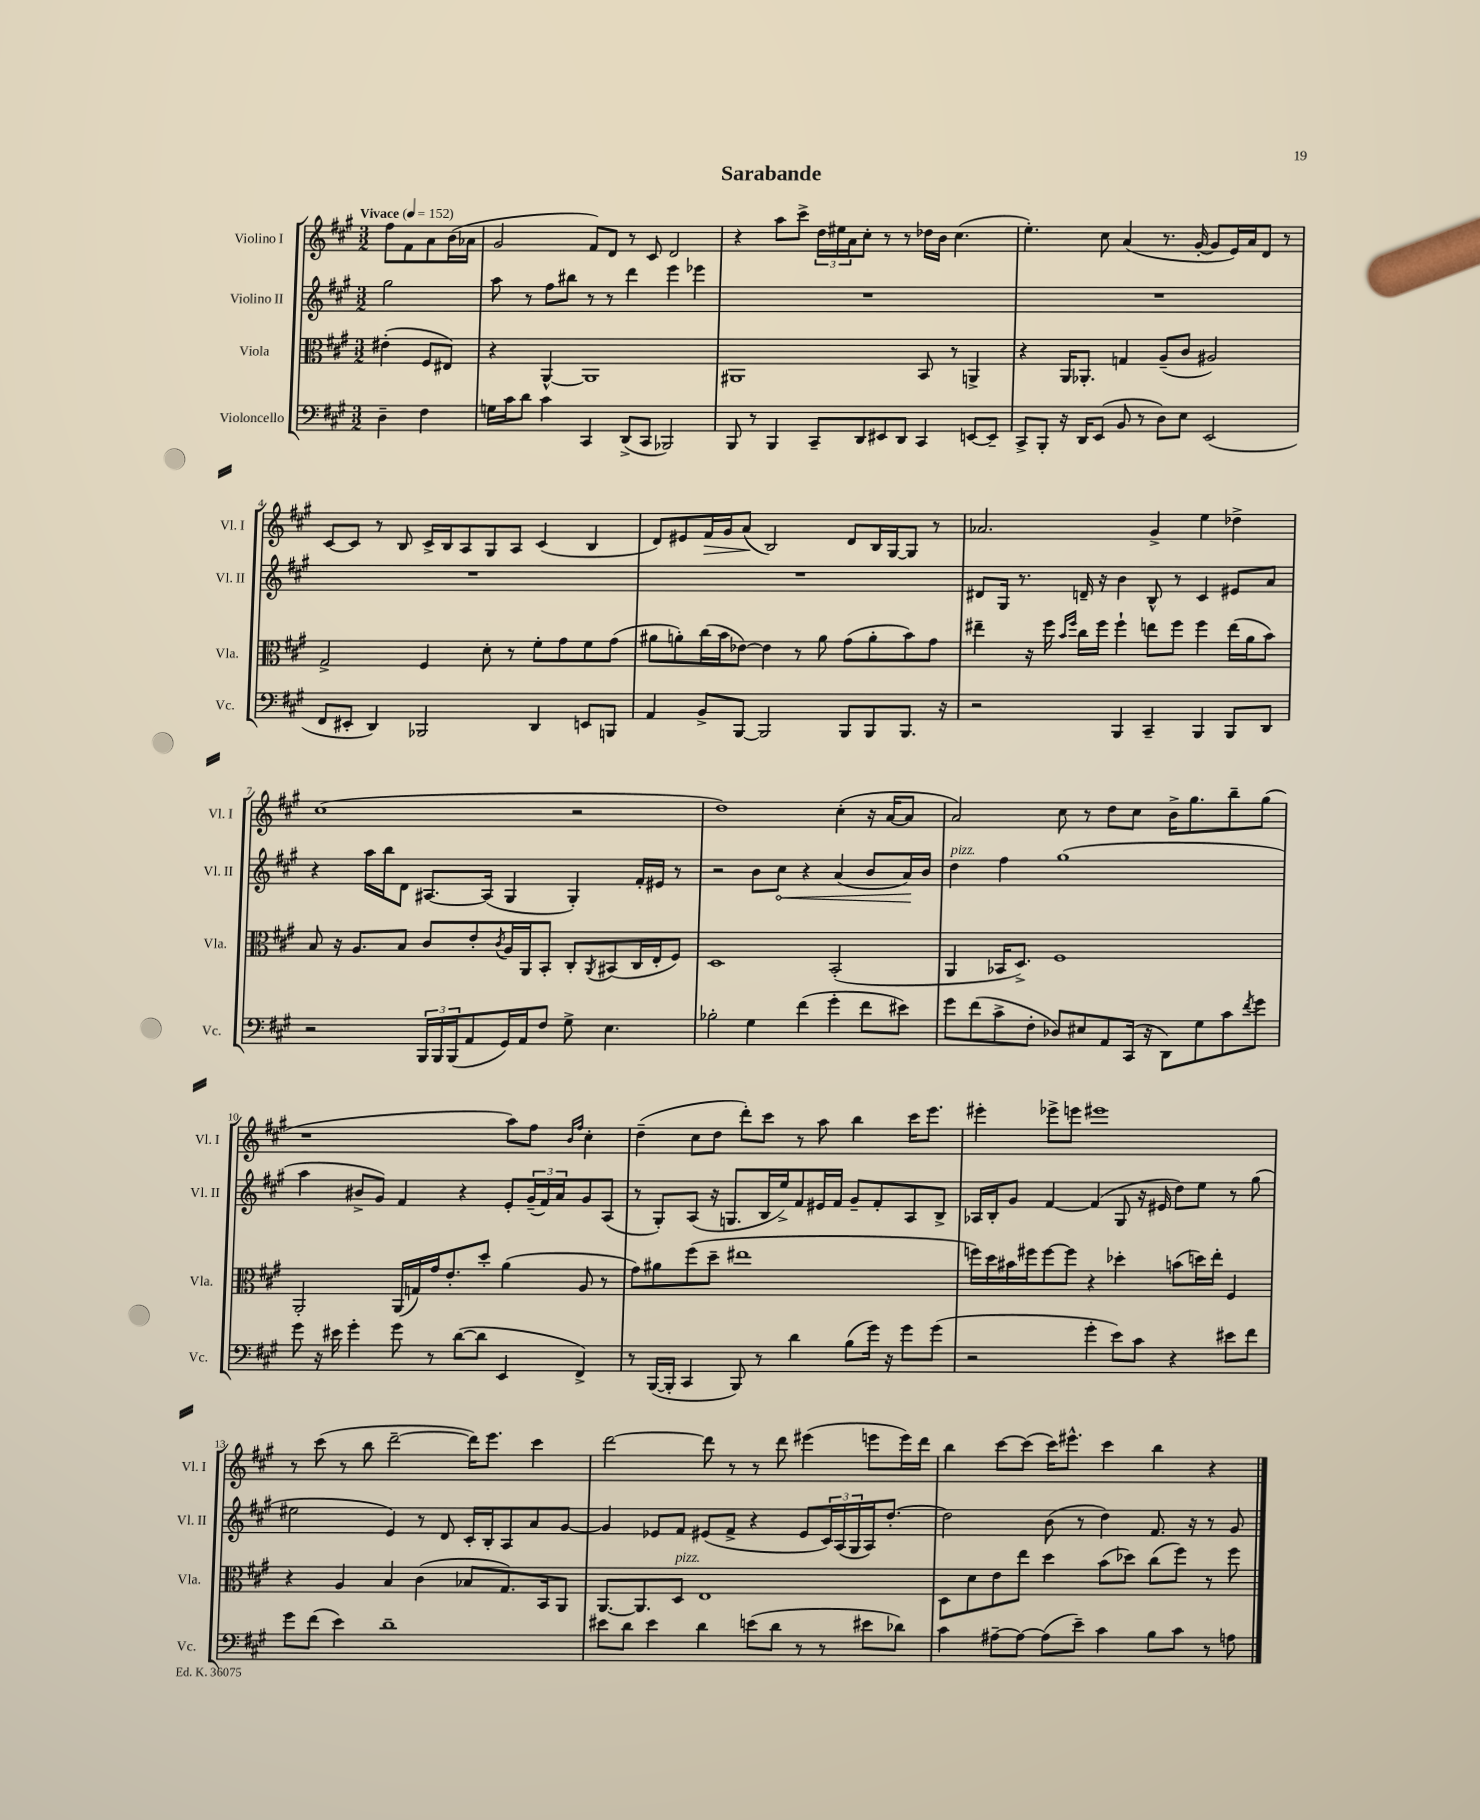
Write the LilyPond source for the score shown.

\header { title = "Sarabande" }
<<
\new StaffGroup <<
\new Staff = "s0" \with { instrumentName = "Violino I" shortInstrumentName = "Vl. I" } {
    \clef treble \key a \major \numericTimeSignature \time 3/2 \partial 2 \tempo "Vivace" 4 = 152
    fis''8 fis'8 a'8 b'16( aes'16 |
    gis'2 fis'8) d'8 r8 cis'8 d'2 |
    r4 a''8 cis'''8-> \tuplet 3/2 { d''16 eis''16 a'16 } cis''8-. r8 r8 des''16 b'16 cis''4.( |
    e''4.-.) cis''8 a'4( r8. gis'16~-. gis'8 e'16) a'16 d'8 r8 |
    cis'8~ cis'8 r8 b8 cis'16-> b16 a8 gis8 a8 cis'4( b4 |
    d'8) eis'8 fis'16\> gis'16 a'8\!( b2) d'8 b16 gis16~ gis8 r8 |
    aes'2. gis'4-> e''4 des''4-> |
    cis''1( r2 |
    d''1) cis''4-.( r16 a'16~ a'8 |
    a'2) cis''8 r8 d''8 cis''8 b'16-> gis''8. b''8-- gis''8( |
    r1 a''8) fis''8 \grace { b'16 fis''16 } cis''4-. |
    d''4--( cis''8 d''8 d'''8-.) cis'''8 r8 a''8 b''4 cis'''16 e'''8. |
    eis'''4-. ees'''8-> e'''8 eis'''1 |
    r8 cis'''8( r8 b''8 d'''2~-- d'''16) e'''8. cis'''4 |
    d'''2~ d'''8 r8 r8 d'''8 eis'''4( e'''8 e'''16) d'''16 |
    b''4 cis'''8~ cis'''8( cis'''16) eis'''8.-^ cis'''4 b''4 r4 \bar "|." |
}
\new Staff = "s1" \with { instrumentName = "Violino II" shortInstrumentName = "Vl. II" } {
    \clef treble \key a \major \numericTimeSignature \time 3/2 \partial 2
    gis''2 |
    a''8 r8 fis''8 bis''8 r8 r8 d'''4 e'''4 ees'''4 |
    R1. |
    R1. |
    R1. |
    R1. |
    dis'8 gis16 r8. d'16-- r16 b'4 b8-^ r8 cis'4 eis'8 a'8 |
    r4 a''16 b''16 d'8 ais8.~ ais16( gis4 gis4-.) fis'16-. eis'16 r8 |
    r2 b'8 \once \override Hairpin.circled-tip = ##t cis''8\< r4 a'4( b'8 a'16\!) b'16 |
    d''4^\markup { \italic "pizz." } fis''4 gis''1( |
    a''4 bis'8-> gis'8) fis'4 r4 e'8-. \tuplet 3/2 { gis'16--( fis'16) a'16 } gis'8 a8( |
    r8 gis8-.) a8( r16 g8. b16 e''16->) fis'8 eis'16 fis'16 gis'8-- fis'8-. a8 b8-> |
    aes16 b16-. gis'8 fis'4~ fis'4( gis8 r16 eis'16 d''8) e''8 r8 gis''8( |
    eis''2 e'4) r8 d'8 cis'16-. b16-. a8 a'8 gis'8~ |
    gis'4 ees'8 fis'8 eis'8( fis'8-> r4 eis'8 \tuplet 3/2 { cis'16) a16( gis16 } a16) d''8.~-. |
    d''2 b'8( r8 d''4) fis'8. r16 r8 gis'8 \bar "|." |
}
\new Staff = "s2" \with { instrumentName = "Viola" shortInstrumentName = "Vla." } {
    \clef alto \key a \major \numericTimeSignature \time 3/2 \partial 2
    eis'4-.( fis8 eis8) |
    r4 a,4~-^ a,1 |
    ais,1 b,8 r8 a,4-> |
    r4 a,16 aes,8.-. g4 a8--( cis'8 ais2) |
    gis2-> fis4 d'8-. r8 fis'8-. gis'8 fis'8 gis'8( |
    ais'8 a'8-.) cis''16( b'16 ees'8~) ees'4 r8 a'8 gis'8( a'8-. b'8) gis'8 |
    eis''4-- r16 fis''16 \grace { b'16 fis''16 } cis''16 fis''16 fis''4-! e''8 fis''8 fis''4 e''16( a'16 b'8) |
    b8 r16 a8. b8 cis'8 e'8-. \acciaccatura { cis'8 } a16 a,16 b,8-. cis8-. \acciaccatura { a,8 } bis,8( cis16 e16-. fis8) |
    d1 b,2-.( |
    a,4 bes,16 d8.->) fis1 |
    a,2-. a,16( g16) gis'16 e'8.-. d''8-. a'4( a8 r8 |
    gis'8) ais'8 fis''8( d''8-- eis''1 |
    f''16) d''16 bis'16 fis''16 fis''8~ fis''8 r4 des''4-. b'8( d''16) e''16-. fis4 |
    r4 a4 b4 cis'4( bes8 gis8.) b,16 a,8 |
    a,8.~ a,8. d8^\markup { \italic "pizz." } e1 |
    d8 d'8 e'8 e''8 d''4 b'8( des''8) cis''8( fis''8) r8 fis''8 \bar "|." |
}
\new Staff = "s3" \with { instrumentName = "Violoncello" shortInstrumentName = "Vc." } {
    \clef bass \key a \major \numericTimeSignature \time 3/2 \partial 2
    d4-- fis4 |
    g16 cis'16 d'8 cis'4 cis,4 d,8->( cis,8 bes,,2) |
    b,,8 r8 b,,4 cis,8-- d,8 eis,8 d,8 cis,4 e,8~ e,8-- |
    cis,8-> b,,8-. r16 d,16 e,8( b,8 r8 d8) e8 e,2( |
    fis,8 eis,8-. d,4) bes,,2 d,4 e,8 b,,8 |
    a,4 b,8-> b,,8~ b,,2 b,,8 b,,8 b,,8. r16 |
    r2 b,,4 cis,4-- b,,4 b,,8 d,8 |
    r2 \tuplet 3/2 { b,,16 b,,16 b,,16( } a,8 gis,16) a,16 fis8 gis8-> e4. |
    bes2-. gis4 fis'4( gis'4-. fis'8 eis'8) |
    gis'8 fis'8( cis'8-> fis8-. des8) eis8 a,8 cis,16( r16 d,8) gis8 cis'8 \acciaccatura { fis'8 } gis'8 |
    gis'8 r16 eis'16 gis'4-. gis'8 r8 d'8~( d'8 e,4 fis,4->) |
    r8 b,,16~( b,,16-. cis,4 b,,8) r8 d'4 b8( gis'16) r16 gis'8 gis'8( |
    r2 gis'4-. e'8) cis'8 r4 eis'8 fis'8 |
    gis'8 fis'8( e'4) d'1-- |
    eis'8 d'8 eis'4 d'4 e'8( d'8 r8 r8 eis'8 des'8) |
    cis'4 ais8~-- ais8~ ais8( e'8--) cis'4 b8 cis'8 r8 a8 \bar "|." |
}
>>
>>
